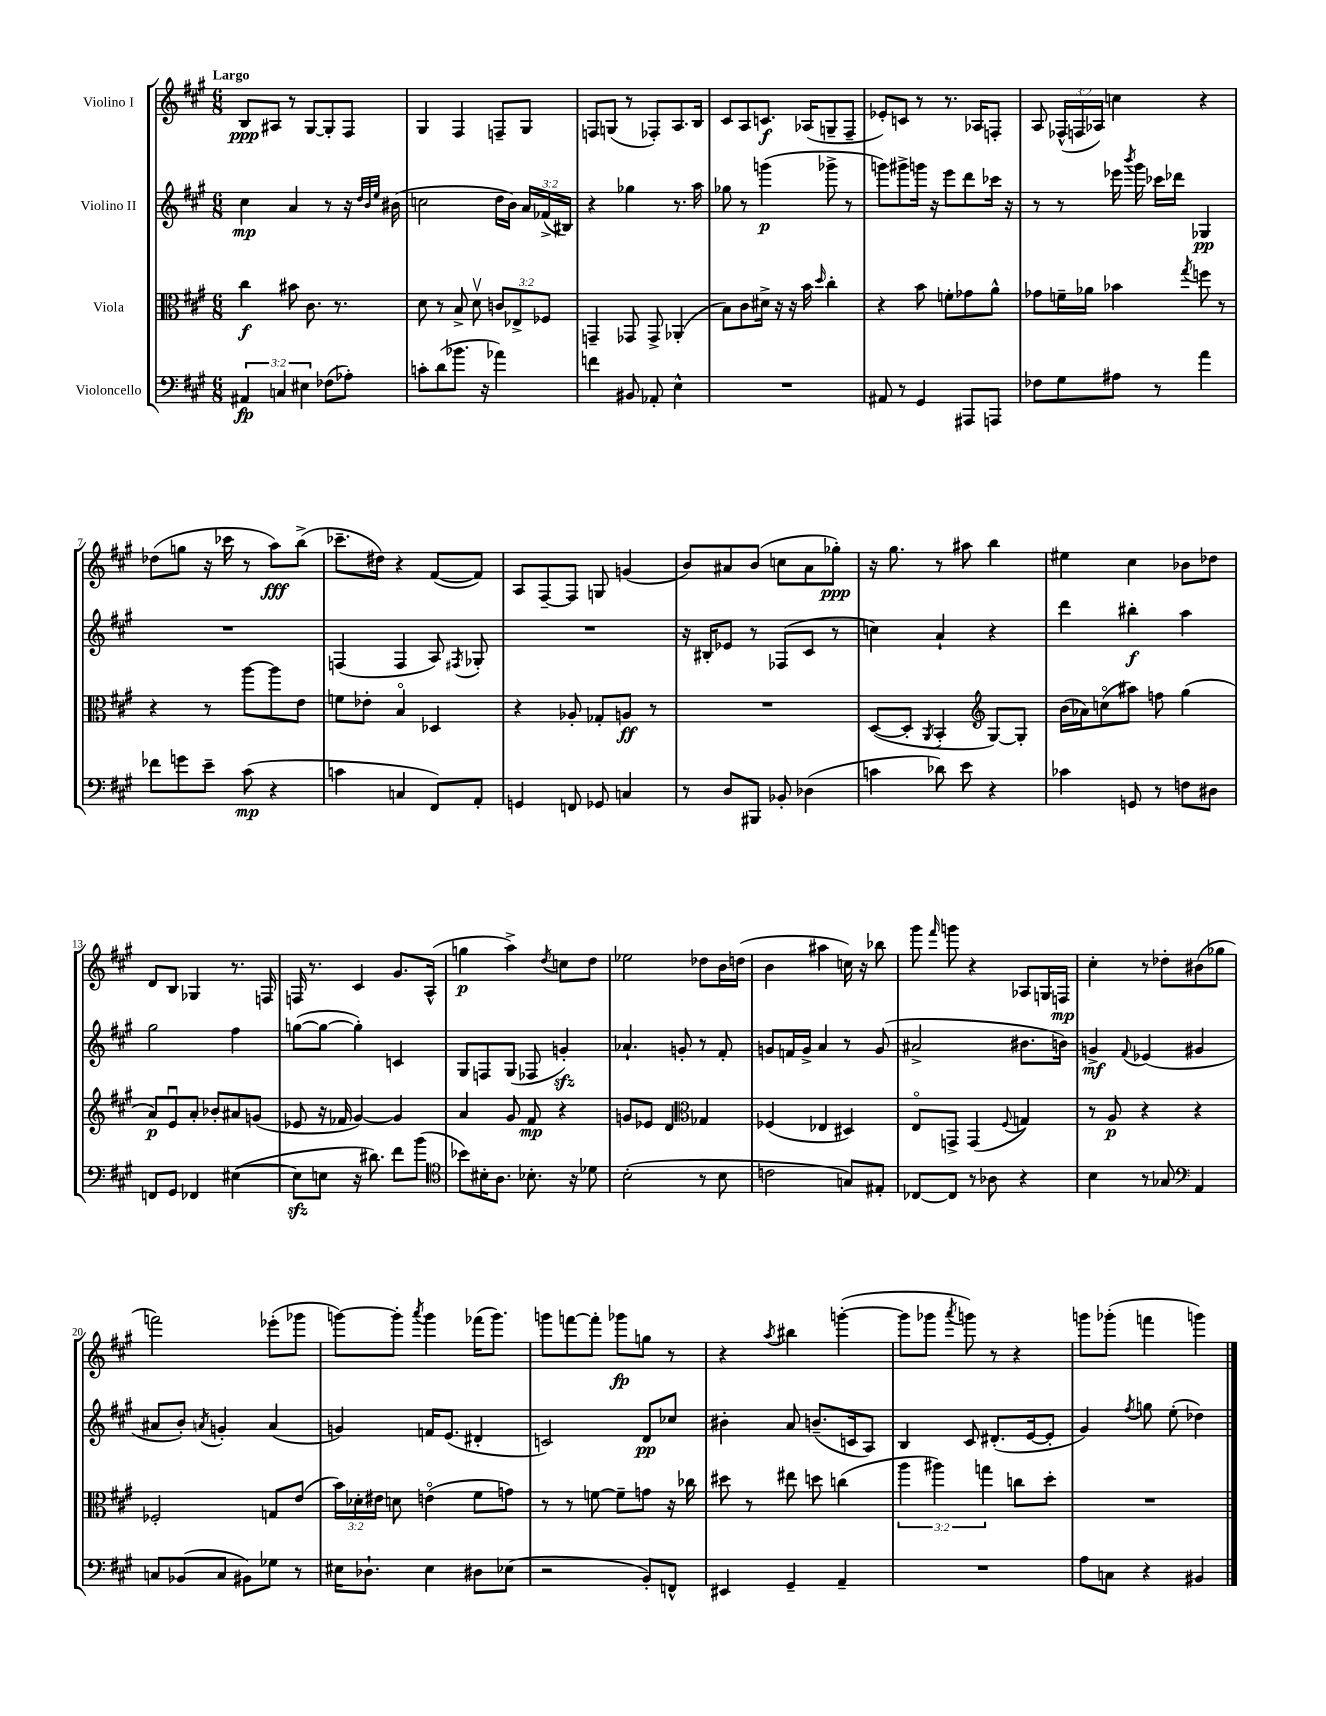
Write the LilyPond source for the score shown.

<<
\new StaffGroup <<
\new Staff = "s0" \with { instrumentName = "Violino I" } {
    \clef treble \key a \major \numericTimeSignature \time 6/8 \override Staff.TupletNumber.text = #tuplet-number::calc-fraction-text \tempo "Largo"
    \autoBeamOff b8[\ppp ais8] r8 gis8[~ gis8-. fis8] |
    gis4 fis4 f8[-- gis8] |
    f8[ g8]( r8 fes8[-.) a8. b16] |
    cis'8[ a8 c'8.]\f aes16[( g8-- fis8]-- |
    ees'8[-.) c'8] r8 r8. aes16[ f8]-. |
    a8 \tuplet 3/2 { fes16[-^( f16 aes16]) } c''4 r4 |
    des''8[( g''8] r16 ces'''16 r8 a''8[\fff) b''8]->( |
    ces'''8.[-- dis''16]) r4 fis'8[~( fis'8]) |
    a8[ fis8~-- fis8] g8 g'4( |
    b'8[) ais'8 b'8]( c''8[ ais'8 ges''8]-.\ppp) |
    r16 gis''8. r8 ais''8 b''4 |
    eis''4 cis''4 bes'8[ des''8] |
    d'8[ b8] ges4 r8. f16 |
    f16 r8. cis'4 gis'8.[ a16]-^( |
    g''4\p a''4->) \acciaccatura { d''8 } c''8[ d''8] |
    ees''2 des''8[ b'16 d''16]( |
    b'4 ais''4 c''16) r16 bes''8 |
    gis'''8 \grace { fis'''16 } g'''8 r4 aes8[ g16 f16]\mp |
    cis''4-. r8 des''8[-. bis'8( ges''8] |
    f'''2) ees'''8[-.( ges'''8] |
    g'''8[~) g'''8]-. \acciaccatura { a'''8 } g'''4 fes'''16[( g'''8.]) |
    g'''8[ f'''8~ f'''8]-. ges'''8[\fp g''8] r8 |
    r4 \acciaccatura { a''8 } bis''4 g'''4~-.( |
    g'''8[ ges'''8] \acciaccatura { a'''8 } g'''8) r8 r4 |
    g'''8[ ges'''8]-.( f'''4 g'''4) \bar "|." |
}
\new Staff = "s1" \with { instrumentName = "Violino II" } {
    \clef treble \key a \major \numericTimeSignature \time 6/8 \override Staff.TupletNumber.text = #tuplet-number::calc-fraction-text
    \autoBeamOff cis''4\mp a'4 r8 r16 \grace { d''32[ b'32 e''32] } bis'16( |
    c''2 d''16[ b'16]) \tuplet 3/2 { a'16[ fes'16->( bis16]) } |
    r4 ges''4 r8. a''16 |
    ges''8 r8 g'''4\p( ges'''8-> r8 |
    g'''8[) gis'''8-> g'''16] r16 e'''8[ d'''8 ces'''16] r16 |
    r8 r8 ees'''16 \acciaccatura { b'''8 } gis'''16 ces'''16[ des'''16] ges4\pp |
    R2. |
    f4( f4 a8) \acciaccatura { fis8 } ges8-. |
    R2. |
    r16 bis16[-. ees'8] r8 fes8[( cis'8] r8 |
    c''4) a'4-! r4 |
    d'''4 bis''4-.\f a''4 |
    gis''2 fis''4 |
    g''8[~( g''8]~ g''4-.) c'4 |
    gis8[ f8 gis8]( fes8 g'4-.\sfz) |
    aes'4.-! g'8-. r8 fis'8-. |
    g'8[ f'16 g'16]-> a'4 r8 g'8( |
    ais'2-> bis'8.[ b'16]) |
    g'4->\mf \appoggiatura { fis'8 } ees'4( gis'4 |
    ais'8[ b'8]-.) \acciaccatura { a'8 } g'4-. a'4( |
    g'4) f'16[ e'8.]( dis'4-. |
    c'2) d'8[\pp ces''8] |
    bis'4-. a'8 b'8.[--( c'16 a8]) |
    b4 cis'8 dis'8.[-.( e'16~ e'8]-. |
    gis'4) \acciaccatura { fis''8 } g''8 e''8-.( des''4) \bar "|." |
}
\new Staff = "s2" \with { instrumentName = "Viola" } {
    \clef alto \key a \major \numericTimeSignature \time 6/8 \override Staff.TupletNumber.text = #tuplet-number::calc-fraction-text
    \autoBeamOff cis''4\f bis'8 cis'8. r8. |
    d'8 r8 b8-> d'8\upbow \tuplet 3/2 { c'8[ ees8-> fes8] } |
    g,4-- ges,8 ges,8-> aes,4-.( |
    b8[) cis'8 dis'16]-> r16 r16 b'16 \grace { d''16 } cis''4-. |
    r4 b'8 f'8[-. ges'8 a'8]-^ |
    ges'8[ f'16-- aes'16] bes'4 \acciaccatura { gis''8 } f''8 r8 |
    r4 r8 a''8[~ a''8 e'8] |
    f'8[ ees'8]-. b4\flageolet des4 |
    r4 aes8-. ges8[-. a8]\ff r8 |
    R2. |
    d8[~( d8]-. \acciaccatura { a,8 } b,4-. \clef treble gis8[~) gis8]-. |
    b'16[( aes'16) c''8\flageolet( ais''8]) f''8 gis''4( |
    a'8[\p) e'8\downbow a'8]-. bes'8[-. ais'8 g'8]( |
    ees'8 r16 fes'16 gis'4~) gis'4 |
    a'4 gis'8 fis'8\mp r4 |
    g'8[ ees'8] d'4 \clef alto ges4 |
    fes4( ees4 dis4) |
    e8[\flageolet g,8]-> g,4( \appoggiatura { fis8 } g4) |
    r8 a8\p r4 r4 |
    fes2-. g8[ e'8]( |
    \tuplet 3/2 { b'16[) des'16-. eis'16] } d'8 e'4\flageolet( fis'8[ g'8]) |
    r8 r8 f'8~ f'8[-- g'8] r16 ces''16 |
    dis''8 r8 eis''8 d''8 c''4( |
    \tuplet 3/2 { a''4 ais''4) g''4 } c''8[ d''8]-. |
    R2. \bar "|." |
}
\new Staff = "s3" \with { instrumentName = "Violoncello" } {
    \clef bass \key a \major \numericTimeSignature \time 6/8 \override Staff.TupletNumber.text = #tuplet-number::calc-fraction-text
    \autoBeamOff \tuplet 3/2 { ais,4\fp c4 eis4 } fes8[( aes8]-.) |
    c'8[-. d'8( bes'8.] r16 aes'4) |
    f'4 bis,8 aes,8-. e4-^ |
    R2. |
    ais,8 r8 gis,4 ais,,8[ a,,8] |
    fes8[ gis8 ais8] r8 a'4 |
    fes'8[ g'8 e'8]-- cis'8\mp( r4 |
    c'4 c4 fis,8[) a,8]-. |
    g,4 f,8 ges,8 c4 |
    r8 d8[ bis,,8] bes,8-. des4( |
    c'4 des'8) e'8 r4 |
    ces'4 g,8 r8 f8[ dis8] |
    f,8[ gis,8] fes,4 eis4~( |
    eis8[\sfz e8] r16 dis'8.) fis'8[ b'8]( |
    \clef tenor bes'8[) bis16-. a8.] bes8.-. r16 des'8 |
    b2-.( r8 b8 |
    c'2 g8[) eis8]-. |
    ces8[~ ces8] r8 aes8 r4 |
    b4 r8 ges8 \clef bass a,4 |
    c8[ bes,8( c8] bis,8[) ges8] r8 |
    eis16[ des8.]-! eis4 dis8[ ees8]( |
    r2 b,8[-.) f,8]-^ |
    eis,4 gis,4-- a,4-- |
    R2. |
    a8[ c8] r4 bis,4 \bar "|." |
}
>>
>>
